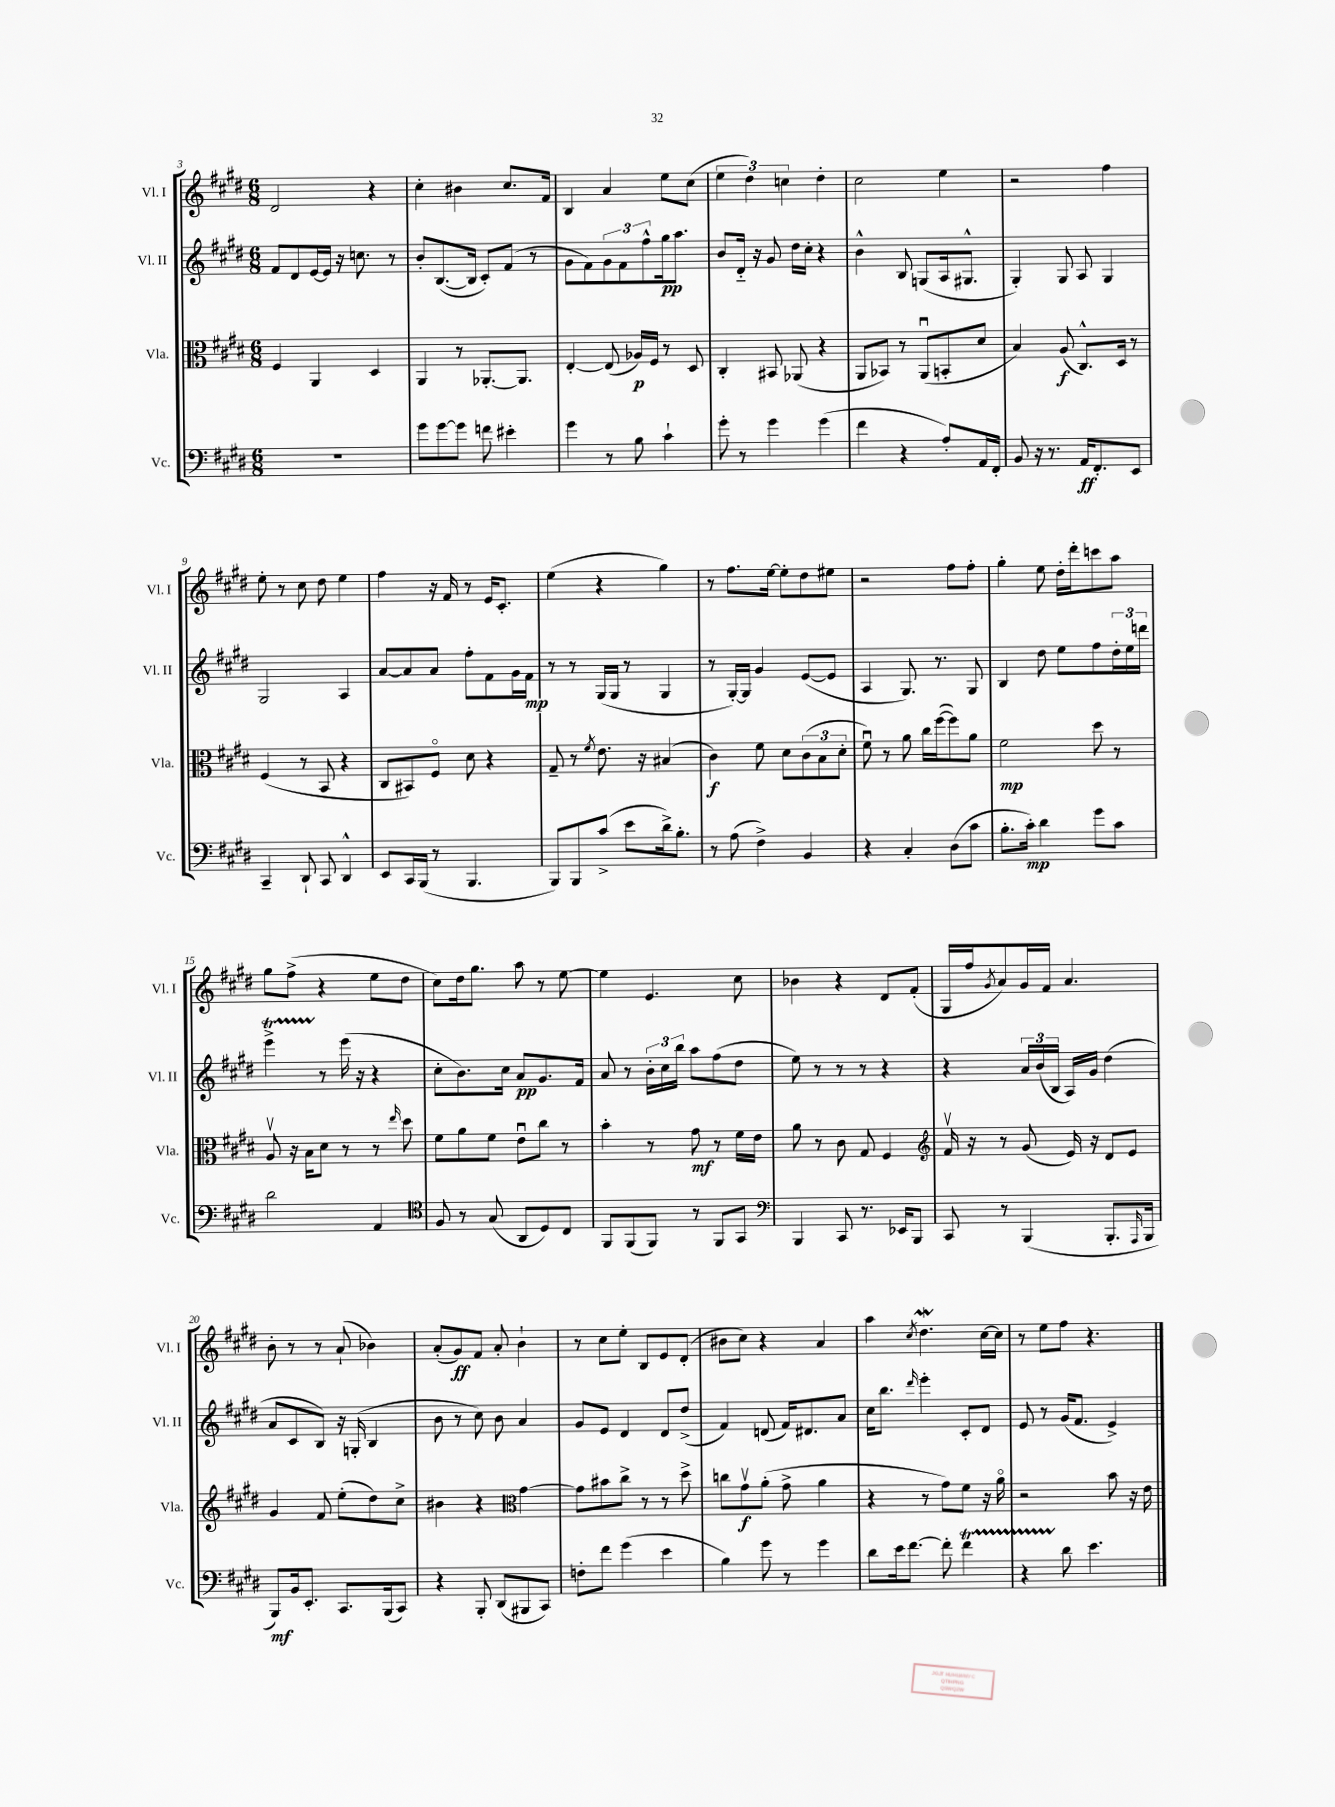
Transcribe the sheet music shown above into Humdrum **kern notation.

**kern	**dynam	**kern	**dynam	**kern	**dynam	**kern	**dynam
*part4	*part4	*part3	*part3	*part2	*part2	*part1	*part1
*staff4	*staff4	*staff3	*staff3	*staff2	*staff2	*staff1	*staff1
*I"Vc.	*	*I"Vla.	*	*I"Vl. II	*	*I"Vl. I	*
*I'Vc.	*	*I'Vla.	*	*I'Vl. II	*	*I'Vl. I	*
*clefF4	*	*clefC3	*	*clefG2	*	*clefG2	*
*k[f#c#g#d#]	*	*k[f#c#g#d#]	*	*k[f#c#g#d#]	*	*k[f#c#g#d#]	*
*M6/8	*	*M6/8	*	*M6/8	*	*M6/8	*
=3	=3	=3	=3	=3	=3	=3	=3
2.r	.	4F#/	.	8f#/L	.	2d#/	.
.	.	.	.	8d#/	.	.	.
.	.	4AA/	.	[16e/L	.	.	.
.	.	.	.	16e/JJ]	.	.	.
.	.	.	.	16r	.	.	.
.	.	.	.	8.ccn\	.	.	.
.	.	4D#/	.	.	.	4r	.
.	.	.	.	8r	.	.	.
=4	=4	=4	=4	=4	=4	=4	=4
8g#\L	.	4AA/	.	8b'/L	.	4cc#'\	.
[8g#\	.	.	.	([8.B/	.	.	.
8g#\J]	.	8r	.	.	.	4b#X\	.
.	.	.	.	16B/Jk]	.	.	.
8fn\	.	[8.AA-X'/L	.	8c#'/L)	.	.	.
4e#X'\	.	.	.	(8f#/J	.	8.cc#/L	.
.	.	8.AA-/J]	.	.	.	.	.
.	.	.	.	8r	.	.	.
.	.	.	.	.	.	16f#/Jk	.
=5	=5	=5	=5	=5	=5	=5	=5
4g#\	.	[4E'/	.	8g#\L	.	4B/	.
.	.	.	.	8f#\)	.	.	.
8r	.	(8E/]	.	12g#\	.	4a/	.
.	.	.	.	12f#\	.	.	.
8B\	.	16A-X/LL)	p	.	.	.	.
.	.	.	.	12ff#^^\	.	.	.
.	.	16F#/JJ	.	.	.	.	.
4c#`\	.	8r	.	16gg#\k	pp	8ee\L	.
.	.	.	.	8.aa\J	.	.	.
.	.	8D#/	.	.	.	(8cc#\J	.
=6	=6	=6	=6	=6	=6	=6	=6
8g#'\	.	4C#'/	.	8b/L	.	6ee\	.
8r	.	.	.	16d#/Jk	.	.	.
.	.	.	.	.	.	6dd#\)	.
.	.	.	.	16r	.	.	.
4g#\	.	8BB#X/	.	8g#/	.	.	.
.	.	.	.	.	.	6ccn\	.
.	.	(8AA-X/	.	16dd#\LL	.	.	.
.	.	.	.	16cc#'\JJ	.	.	.
(4g#\	.	4r	.	4r	.	4dd#'\	.
=7	=7	=7	=7	=7	=7	=7	=7
4f#\	.	8AA/L	.	4b^^\	.	2cc#\	.
.	.	8BB-X/J)	.	.	.	.	.
4r	.	8r	.	8B/	.	.	.
.	.	(8AAu/L	.	(8Gn/L	.	.	.
8A'/L)	.	8BBn'/	.	16A/k	.	4ee\	.
.	.	.	.	8.G#X^^/J	.	.	.
16AA/L	.	8d#/J	.	.	.	.	.
16FF#'/JJ	.	.	.	.	.	.	.
=8	=8	=8	=8	=8	=8	=8	=8
8BB/	.	4B/)	.	4G#'/)	.	2r	.
16r	.	.	.	.	.	.	.
8.r	.	.	.	.	.	.	.
.	.	(8A/	f	8G#/	.	.	.
16AA/KL	ff	8.C#^^/L)	.	8A/	.	.	.
8.FF#'/	.	.	.	.	.	.	.
.	.	.	.	4G#/	.	4ff#\	.
.	.	16D#/Jk	.	.	.	.	.
8EE/J	.	8r	.	.	.	.	.
!!LO:LB:g=z
=9	=9	=9	=9	=9	=9	=9	=9
4CC#~/	.	(4F#/	.	2G#/	.	8ee'\	.
.	.	.	.	.	.	8r	.
8DD#`/	.	8r	.	.	.	8cc#\	.
8CC#/	.	8BB/	.	.	.	8dd#\	.
4DD#^^/	.	4r	.	4A/	.	4ee\	.
=10	=10	=10	=10	=10	=10	=10	=10
8EE/L	.	8C#/L	.	[8a/L	.	4ff#\	.
16CC#/L	.	8BB#X/)	.	8a/]	.	.	.
(16BBB/JJ	.	.	.	.	.	.	.
8r	.	8F#/J	.	8a/J	.	16r	.
.	.	.	.	.	.	16f#/	.
4.BBB/	.	8d#\	.	8ff#'\L	.	8r	.
.	.	4r	.	8f#\	.	16e/KL	.
.	.	.	.	.	.	8.c#'/J	.
.	.	.	.	16g#\L	.	.	.
.	.	.	.	16f#\JJ	mp	.	.
=11	=11	=11	=11	=11	=11	=11	=11
8BBB/L)	.	8G#~/	.	8r	.	(4ee\	.
8BBB/	.	8r	.	8r	.	.	.
.	.	8qf#/	.	.	.	.	.
(8c#^/J	.	8.e\	.	(16G#/LL	.	4r	.
.	.	.	.	16G#/JJ	.	.	.
8e\L	.	.	.	8r	.	.	.
.	.	16r	.	.	.	.	.
16d#^\k)	.	(4B#X/	.	4G#/	.	4gg#\)	.
8.B'\J	.	.	.	.	.	.	.
=12	=12	=12	=12	=12	=12	=12	=12
8r	.	4c#\)	f	8r	.	8r	.
(8A\	.	.	.	[16G#'/LL)	.	8.ff#\L	.
.	.	.	.	16G#/JJ]	.	.	.
4F#^\)	.	8f#\	.	4g#/	.	.	.
.	.	.	.	.	.	[16ee\Jk	.
.	.	8d#\L	.	.	.	8ee'\L]	.
4BB/	.	(12c#\	.	([8e/L	.	8dd#\	.
.	.	12B\	.	.	.	.	.
.	.	.	.	8e/J]	.	8ee#X\J	.
.	.	12d#'\J	.	.	.	.	.
=13	=13	=13	=13	=13	=13	=13	=13
4r	.	8f#u\)	.	4A/	.	2r	.
.	.	8r	.	.	.	.	.
4C#'/	.	8a\	.	8.G#/)	.	.	.
.	.	16cc#\LL	.	.	.	.	.
.	.	([16ff#\J	.	8.r	.	.	.
(8D#\L	.	8ff#\])	.	.	.	8ff#\L	.
8c#\J	.	8a\J	.	8G#/	.	8ff#'\J	.
=14	=14	=14	=14	=14	=14	=14	=14
8.B'\L	.	2f#\	mp	4B/	.	4gg#'\	.
16c#'\Jk)	mp	.	.	.	.	.	.
4d#\	.	.	.	8dd#\	.	8ee\	.
.	.	.	.	8ee\L	.	16dd#'\LL	.
.	.	.	.	.	.	16ddd#'\J	.
8g#\L	.	8dd#\	.	8ff#\	.	8cccn\	.
8c#\J	.	8r	.	24dd#'\L	.	8aa\J	.
.	.	.	.	24ee\	.	.	.
.	.	.	.	24dddn\JJ	.	.	.
!!LO:LB:g=z
=15	=15	=15	=15	=15	=15	=15	=15
2d#\	.	8Av/	.	4eeeT^\	.	8gg#\L	.
.	.	16r	.	.	.	(8ff#^\J	.
.	.	16B\KL	.	.	.	.	.
.	.	8d#\J	.	8r	.	4r	.
.	.	8r	.	(16eee\	.	.	.
.	.	.	.	16r	.	.	.
4AA/	.	8r	.	4r	.	8ee\L	.
.	.	16qqee/	.	.	.	.	.
.	.	8dd#\	.	.	.	8dd#\J	.
=16	=16	=16	=16	=16	=16	=16	=16
*clefC4	*	*	*	*	*	*	*
8F#/	.	8f#\L	.	8cc#'\L	.	8cc#\L)	.
8r	.	8a\	.	8.b\)	.	16dd#\k	.
.	.	.	.	.	.	8.gg#\J	.
(8G#/	.	8f#\J	.	.	.	.	.
.	.	.	.	16cc#\Jk	.	.	.
8AA/L	.	8eu\L	.	8a/L	pp	8aa\	.
8D#/)	.	8cc#\J	.	8.g#/	.	8r	.
8C#/J	.	8r	.	.	.	[8ee\	.
.	.	.	.	16f#/Jk	.	.	.
=17	=17	=17	=17	=17	=17	=17	=17
8FF#/L	.	4b'\	.	8a/	.	4ee\]	.
(8FF#/	.	.	.	8r	.	.	.
8FF#/J)	.	8r	.	24b'\LL	.	4.e/	.
.	.	.	.	24cc#\	.	.	.
.	.	.	.	24bb\JJ	.	.	.
8r	.	8g#\	mf	8aa\L	.	.	.
8FF#/L	.	8r	.	(8ff#\	.	.	.
8GG#/J	.	16f#\LL	.	8dd#\J	.	8cc#\	.
.	.	16e\JJ	.	.	.	.	.
=18	=18	=18	=18	=18	=18	=18	=18
*clefF4	*	*	*	*	*	*	*
4BBB/	.	8a\	.	8ee\)	.	4b-X\	.
.	.	8r	.	8r	.	.	.
8CC#/	.	8c#\	.	8r	.	4r	.
8.r	.	8G#/	.	8r	.	.	.
.	.	4F#/	.	4r	.	8d#/L	.
16EE-X/KL	.	.	.	.	.	.	.
8BBB/J	.	.	.	.	.	(8f#'/J	.
=19	=19	=19	=19	=19	=19	=19	=19
*	*	*clefG2	*	*	*	*	*
8CC#/	.	16f#v/	.	4r	.	16G#/LL	.
.	.	16r	.	.	.	16ff#/J	.
.	.	.	.	.	.	8qg#/	.
8r	.	8r	.	.	.	8a/)	.
(4BBB/	.	(8g#/	.	24a/LL	.	16g#/L	.
.	.	.	.	(24b/	.	.	.
.	.	.	.	.	.	16f#/JJ	.
.	.	.	.	24B/JJ	.	.	.
.	.	16e/)	.	16A/LL)	.	4.a/	.
.	.	16r	.	16g#/JJ	.	.	.
8.BBB'/L	.	8d#/L	.	(4dd#\	.	.	.
.	.	8e/J	.	.	.	.	.
16qqAAA/	.	.	.	.	.	.	.
16BBB/Jk	.	.	.	.	.	.	.
!!LO:LB:g=z
=20	=20	=20	=20	=20	=20	=20	=20
8BBB/L)	mf	4g#/	.	8a/L	.	8b'\	.
16BB/k	.	.	.	8c#/	.	8r	.
8.EE'/J	.	.	.	.	.	.	.
.	.	8f#/	.	8B/J)	.	8r	.
8.CC#/L	.	(8ee'\L	.	16r	.	(8a`/	.
.	.	.	.	(16Gn'/	.	.	.
.	.	8dd#\)	.	4B/	.	4b-X\)	.
(16BBB/k	.	.	.	.	.	.	.
8CC#/J)	.	8cc#^\J	.	.	.	.	.
=21	=21	=21	=21	=21	=21	=21	=21
4r	.	4b#X\	.	8b\	.	(8a'/L	.
.	.	.	.	8r	.	8g#/)	ff
8BBB'/	.	4r	.	8cc#\)	.	8f#/J	.
(8DD#/L	.	.	.	8b\	.	8a'/	.
*	*	*clefC3	*	*	*	*	*
8BBB#X/	.	[4g#\	.	4a/	.	4b`\	.
8CC#/J)	.	.	.	.	.	.	.
=22	=22	=22	=22	=22	=22	=22	=22
8Fn'\L	.	8g#\L]	.	8g#/L	.	8r	.
8f#\J	.	8b#X\	.	8e/J	.	8cc#\L	.
(4g#\	.	8cc#^\J	.	4d#/	.	8ee'\J	.
.	.	8r	.	.	.	8B/L	.
4e\	.	8r	.	8d#/L	.	8e/	.
.	.	8dd#^\	.	(8dd#^/J	.	(8d#'/J	.
=23	=23	=23	=23	=23	=23	=23	=23
4B\)	.	8ccn\L	.	4f#/)	.	8b#X\L	.
.	.	8g#v\	f	.	.	8cc#\J)	.
8g#\	.	(8a'\J	.	(8dn/	.	4r	.
8r	.	8g#^\	.	16f#/KL)	.	.	.
.	.	.	.	8.d#X/	.	.	.
4g#\	.	4a\	.	.	.	4a/	.
.	.	.	.	8a/J	.	.	.
=24	=24	=24	=24	=24	=24	=24	=24
8d#\L	.	4r	.	16cc#\KL	.	4aa\	.
.	.	.	.	8.bb\J	.	.	.
16e\k	.	.	.	.	.	.	.
[8.f#\J	.	.	.	.	.	.	.
.	.	.	.	16qqddd#/	.	8qcc#/	.
.	.	8r	.	4eee'\	.	4.dd#W\	.
8f#'\]	.	8g#\L)	.	.	.	.	.
4f#T\	.	8f#\J	.	8c#'/L	.	.	.
.	.	16r	.	8d#/J	.	[16cc#\LL	.
.	.	16a\	.	.	.	16cc#\JJ]	.
=25	=25	=25	=25	=25	=25	=25	=25
4r	.	2r	.	8e/	.	8r	.
.	.	.	.	8r	.	8ee\L	.
8d#\	.	.	.	(16g#/KL	.	8ff#\J	.
.	.	.	.	8.f#/J	.	.	.
4.e\	.	.	.	.	.	4.r	.
.	.	8b\	.	4e^/)	.	.	.
.	.	16r	.	.	.	.	.
.	.	16e\	.	.	.	.	.
==	==	==	==	==	==	==	==
*-	*-	*-	*-	*-	*-	*-	*-
